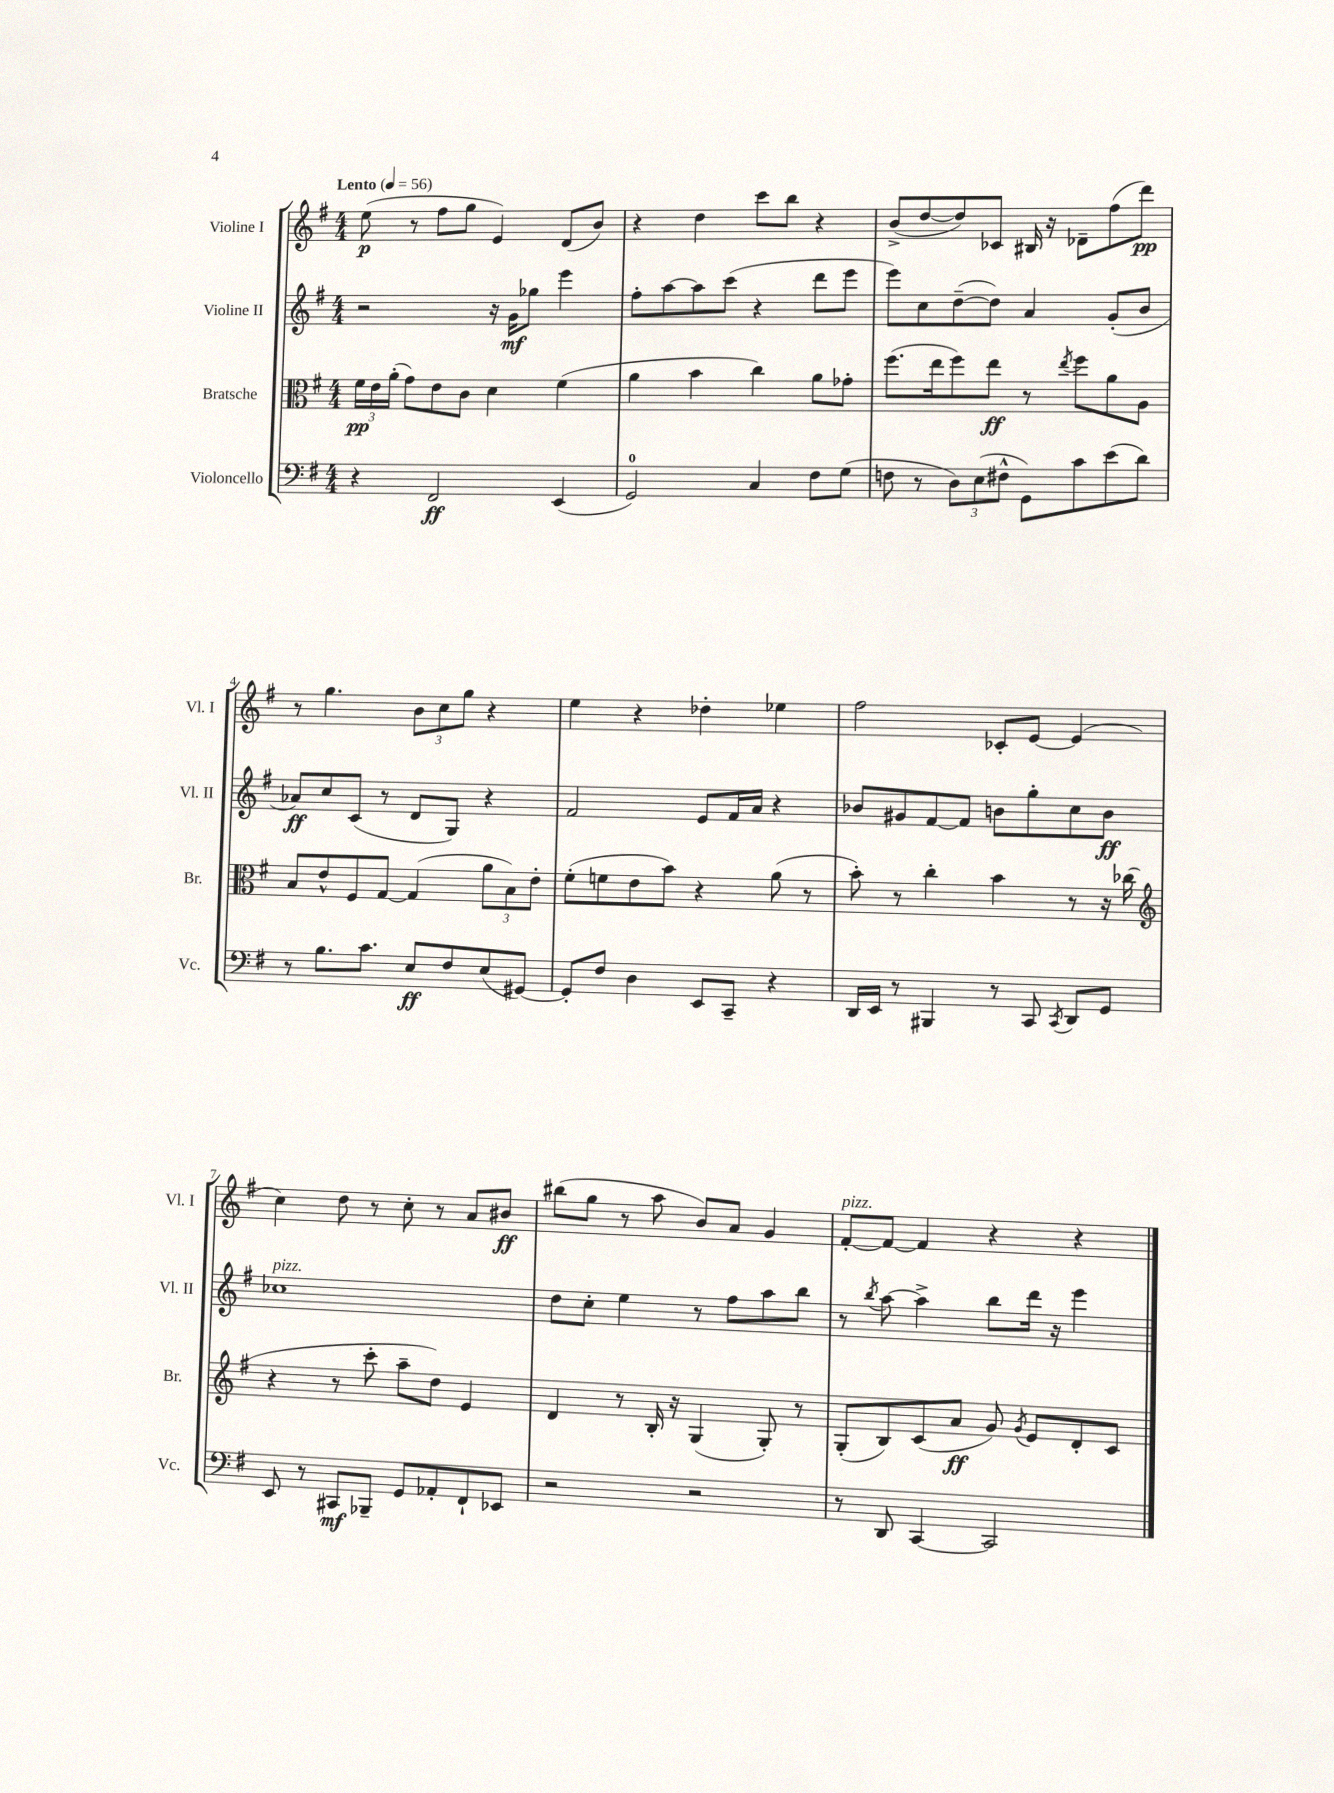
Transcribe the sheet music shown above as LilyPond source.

<<
\new StaffGroup <<
\new Staff = "s0" \with { instrumentName = "Violine I" shortInstrumentName = "Vl. I" } {
    \clef treble \key g \major \numericTimeSignature \time 4/4 \tempo "Lento" 4 = 56
    \autoBeamOff e''8\p( r8 fis''8[ g''8] e'4) d'8[( b'8]) |
    r4 d''4 c'''8[ b''8] r4 |
    b'8[->( d''8~ d''8) ces'8] bis16 r16 des'8[-- fis''8( d'''8]\pp) |
    r8 g''4. \tuplet 3/2 { b'8[ c''8 g''8] } r4 |
    e''4 r4 des''4-. ees''4 |
    fis''2 ces'8[-. e'8]~ e'4( |
    c''4) d''8 r8 c''8-. r8 a'8[ bis'8]\ff |
    bis''8[( g''8] r8 a''8 b'8[) a'8] g'4 |
    fis'8[~-.^\markup { \italic "pizz." } fis'8]~ fis'4 r4 r4 \bar "|." |
}
\new Staff = "s1" \with { instrumentName = "Violine II" shortInstrumentName = "Vl. II" } {
    \clef treble \key g \major \numericTimeSignature \time 4/4
    \autoBeamOff r2 r16 g'16[\mf ges''8] e'''4 |
    fis''8[-. a''8~ a''8 c'''8]( r4 d'''8[ e'''8] |
    e'''8[) c''8 d''8~--( d''8]) a'4 g'8[-.( b'8] |
    aes'8[\ff) c''8 c'8]( r8 d'8[ g8]) r4 |
    fis'2 e'8[ fis'16 a'16] r4 |
    bes'8[ gis'8 fis'8~ fis'8] b'8[ g''8-. c''8 b'8]\ff |
    ces''1^\markup { \italic "pizz." } |
    d''8[ c''8]-. e''4 r8 fis''8[ a''8 b''8] |
    r8 \acciaccatura { b''8 } a''8~ a''4-> b''8[ d'''16] r16 e'''4 \bar "|." |
}
\new Staff = "s2" \with { instrumentName = "Bratsche" shortInstrumentName = "Br." } {
    \clef alto \key g \major \numericTimeSignature \time 4/4
    \autoBeamOff \tuplet 3/2 { fis'16[\pp e'16 a'16]-.( } g'8[) e'8 c'8] d'4 fis'4( |
    a'4 b'4 c''4) a'8[ ges'8]-. |
    fis''8.[( e''16 fis''8) e''8]\ff r8 \acciaccatura { e''8 } fis''8[ a'8 a8] |
    b8[ e'8-^ fis8 g8]~ g4( \tuplet 3/2 { a'8[ b8) e'8]-. } |
    fis'8[-.( f'8 e'8 b'8]) r4 a'8( r8 |
    b'8-.) r8 c''4-. b'4 r8 r16 ces''16( |
    \clef treble r4 r8 c'''8-. a''8[-- d''8]) e'4 |
    d'4 r8 b16-. r16 g4( g8-.) r8 |
    g8[-.( b8) c'8( a'8]\ff g'8) \acciaccatura { g'8 } e'8[ d'8-. c'8] \bar "|." |
}
\new Staff = "s3" \with { instrumentName = "Violoncello" shortInstrumentName = "Vc." } {
    \clef bass \key g \major \numericTimeSignature \time 4/4
    \autoBeamOff r4 fis,2\ff e,4( |
    g,2-0) c4 fis8[ g8]( |
    f8 r8 \tuplet 3/2 { d8[) e8( fis8]-^ } g,8[) c'8 e'8( d'8]) |
    r8 b8.[ c'8.] e8[\ff fis8 e8( gis,8]~) |
    gis,8[-. fis8] d4 e,8[ c,8]-- r4 |
    d,16[ e,16] r8 bis,,4 r8 c,8 \acciaccatura { c,8 } d,8[ g,8] |
    e,8 r8 cis,8[\mf bes,,8]-- g,8[ aes,8-. fis,8-! ees,8] |
    r2 r2 |
    r8 d,8 c,4~ c,2 \bar "|." |
}
>>
>>
